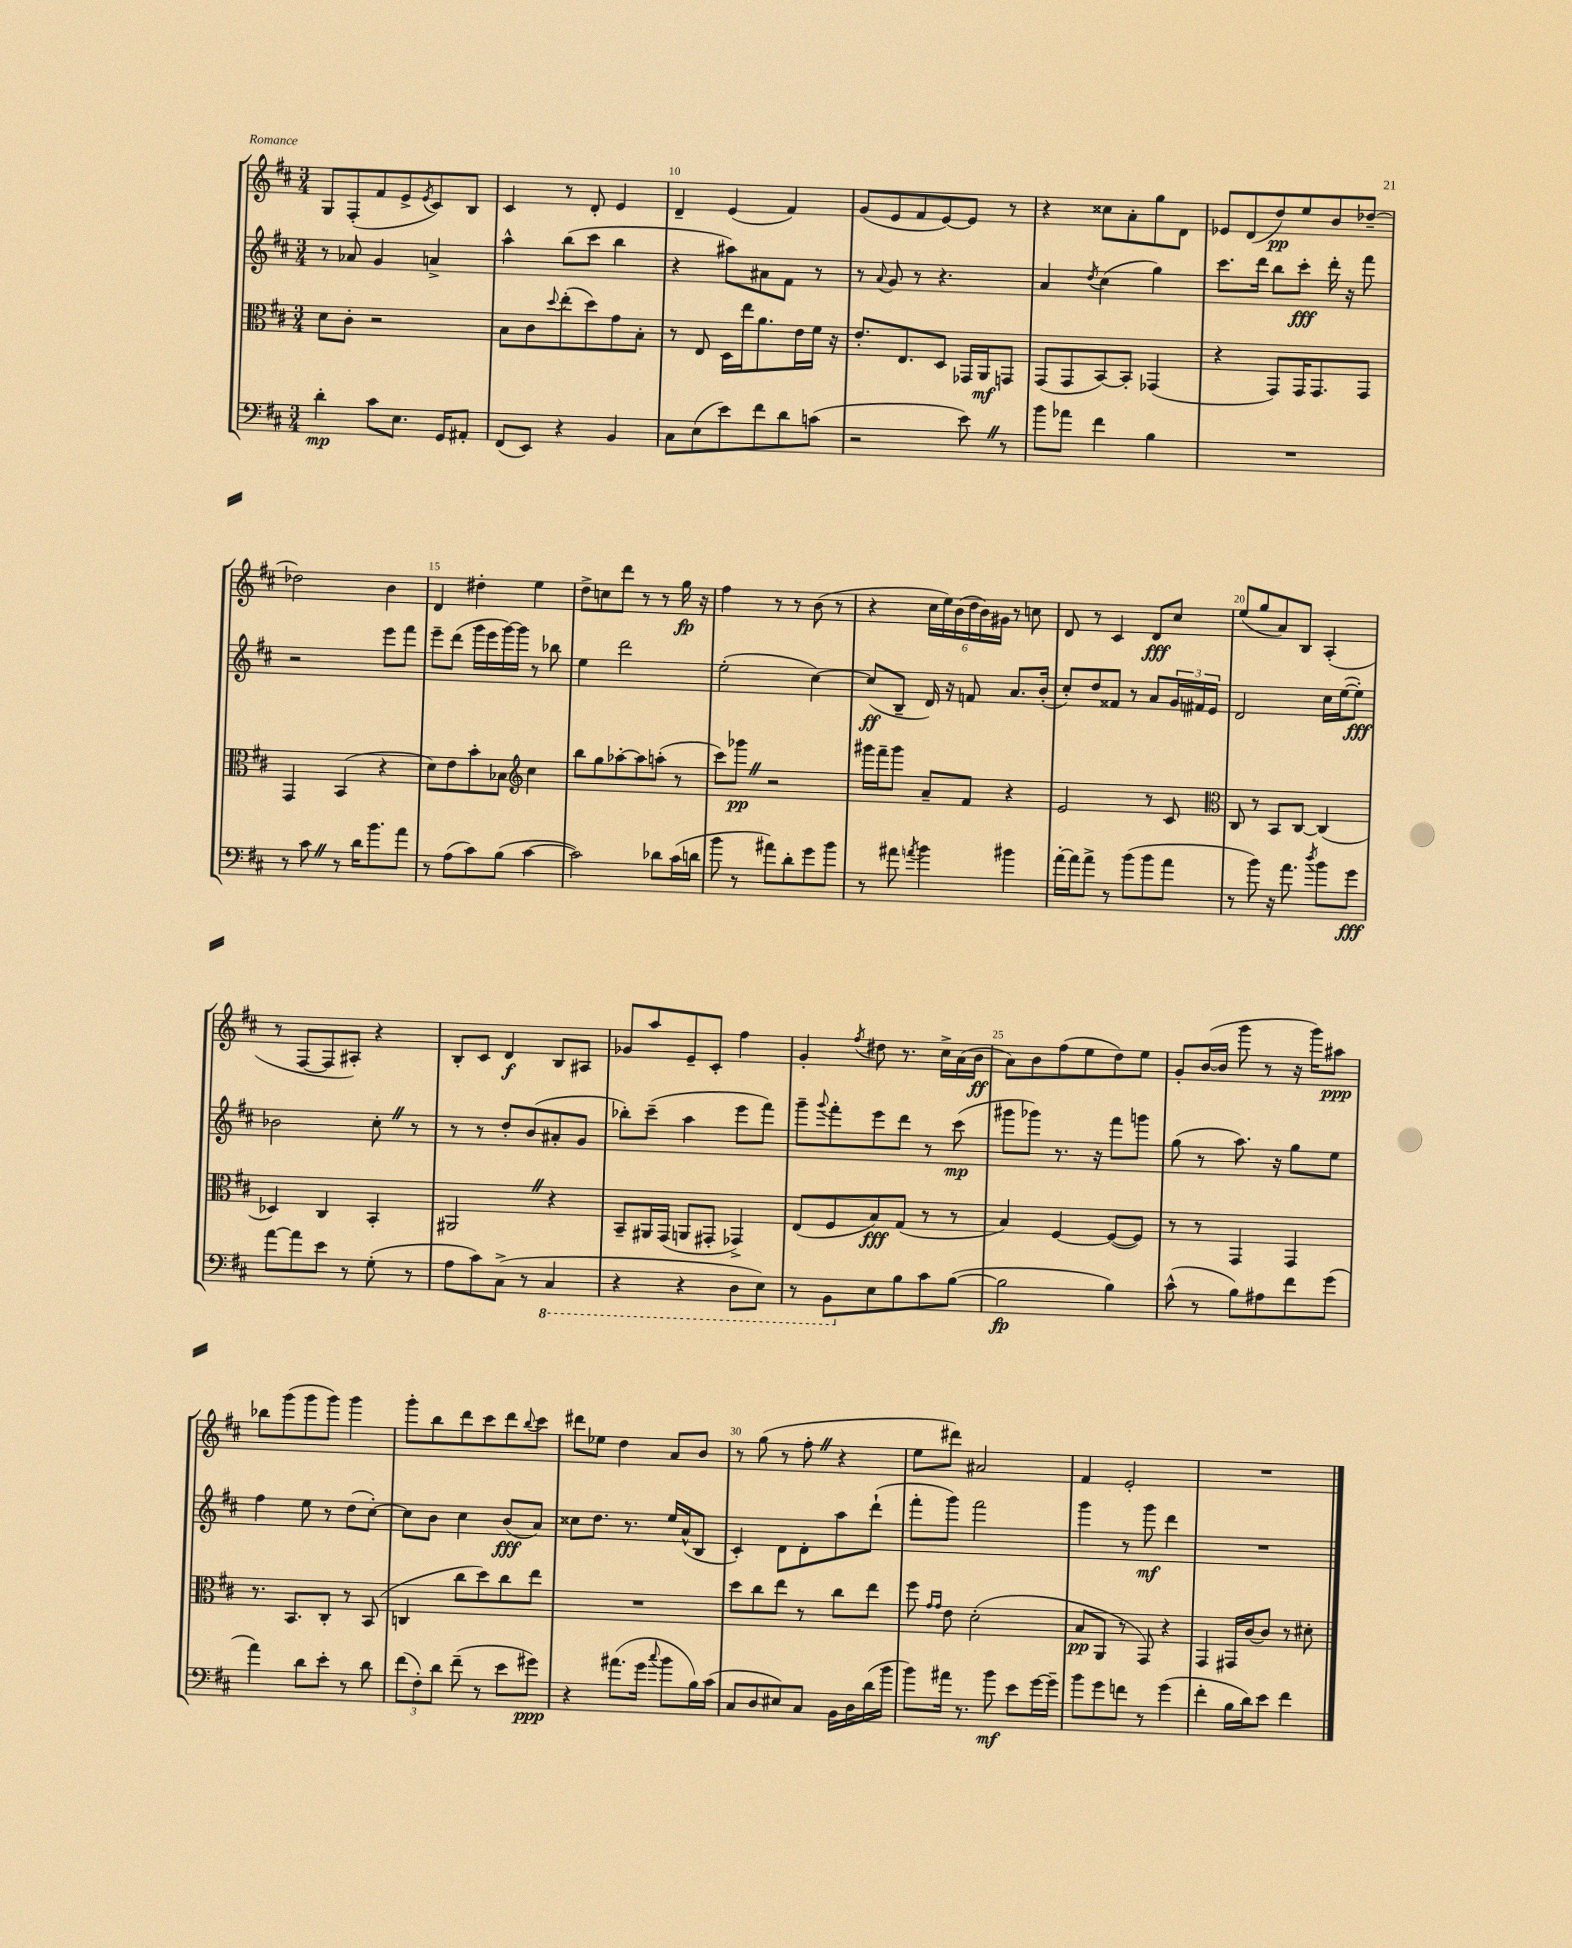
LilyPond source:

<<
\new StaffGroup <<
\new Staff = "s0" {
    \clef treble \key d \major \numericTimeSignature \time 3/4
    g8 fis8-.( fis'8 e'8-> \acciaccatura { e'8 } cis'8) b8 |
    cis'4 r8 d'8-. e'4 |
    d'4-- e'4( fis'4) |
    g'8( e'8 fis'8 e'8~) e'8 r8 |
    r4 cisis''8 a'8-. g''8 d'8 |
    ees'8 d'8( d''8\pp) e''8 b'8 des''8~-- |
    des''2 b'4 |
    d'4 dis''4-. e''4 |
    d''8-> c''8 d'''8 r8 r8 g''16\fp r16 |
    fis''4 r8 r8 b'8( r8 |
    r4 \tuplet 6/4 { cis''16 e''16) b'16( d''16 b'16) gis'16 } r8 c''8 |
    d'8 r8 cis'4 d'8\fff cis''8 |
    e''8( g''8 a'8) b8 a4-.( |
    r8 fis8~ fis8 ais8-.) r4 |
    b8-. cis'8 d'4\f b8 ais8 |
    ges'8 a''8 e'8-- cis'8-. fis''4 |
    g'4-. \acciaccatura { fis''8 } dis''8 r8. cis''16-> a'16( b'16\ff |
    a'8) b'8 fis''8( e''8 d''8) e''8 |
    g'8-. b'16~( b'16 g'''8 r8 r16 g'''16) ais''8\ppp |
    bes''8 g'''8( g'''8 g'''8) g'''4 |
    g'''8-. b''8 d'''8 cis'''8 d'''8 \appoggiatura { b''8 } cis'''8 |
    dis'''8 ees''8 d''4 a'8 b'8 |
    r8 g''8( r8 fis''8-. \once \override BreathingSign.text = \markup { \musicglyph "scripts.caesura.straight" } \breathe r4 |
    e''8 dis'''8) ais'2 |
    fis'4 e'2-. |
    R2. \bar "|." |
}
\new Staff = "s1" {
    \clef treble \key d \major \numericTimeSignature \time 3/4
    r8 aes'8 g'4 a'4-> |
    a''4-^ b''8( cis'''8 b''4 |
    r4 ais''8) ais'8 fis'8 r8 |
    r8 \appoggiatura { a'8 } g'8 r8 r4. |
    a'4 \acciaccatura { d''8 } cis''4( g''4) |
    cis'''8. d'''16 b''8 cis'''8-.\fff d'''16-. r16 fis'''8 |
    r2 e'''8 fis'''8 |
    e'''8-- d'''8( g'''16 e'''16 g'''16~) g'''16 r8 bes''8 |
    e''4 d'''2 |
    e''2-.( cis''4~) |
    cis''8\ff( b8-- d'16) r16 f'8 a'8. b'16-.( |
    cis''8-.) d''8 fisis'8 r8 a'8 \tuplet 3/2 { g'16 fis'16 e'16 } |
    d'2 cis''16 e''16~( e''8-.\fff) |
    bes'2 cis''8-. \once \override BreathingSign.text = \markup { \musicglyph "scripts.caesura.straight" } \breathe r8 |
    r8 r8 d''8-. b'8( ais'8-. g'8 |
    bes''8-.) cis'''8--( a''4 e'''8 fis'''8) |
    g'''8-- \appoggiatura { g'''8 } fis'''8-. e'''8 d'''8 r8 cis'''8\mp( |
    gis'''8 ges'''8) r8. r16 fis'''8 g'''8 |
    g''8( r8 a''8.) r16 g''8 e''8 |
    fis''4 e''8 r8 d''8( cis''8~-.) |
    cis''8 b'8 cis''4 b'8\fff( a'8) |
    cisis''8 d''8. r8. e''16 a'16-^( b8 |
    cis'4-.) d'8 d'8-. a''8 d'''8-!( |
    fis'''8-. g'''8) fis'''2 |
    g'''4 r8 g'''8\mf d'''4 |
    R2. \bar "|." |
}
\new Staff = "s2" {
    \clef alto \key d \major \numericTimeSignature \time 3/4
    d'8 cis'8-. r2 |
    b8 cis'8 \appoggiatura { d''8 } e''8-.( d''8) g'8 b8-. |
    r8 e8 d16 e''16 a'8. e'16 fis'16 r16 |
    e'8.-. e8. d8 ges,16 a,16\mf g,8 |
    g,8( g,8 b,8~) b,8-. ges,4( |
    r4 g,8) g,16 g,8. g,8 |
    g,4 b,4( r4 |
    d'8) e'8 b'8-. bes8 \clef treble cis''4 |
    b''8 g''8 aes''8~-. aes''8 a''8-.( r8 |
    cis'''8) ges'''8\pp \once \override BreathingSign.text = \markup { \musicglyph "scripts.caesura.straight" } \breathe r2 |
    gis'''16 fis'''16-- gis'''8 a'8-- fis'8 r4 |
    e'2 r8 cis'8 |
    \clef alto cis8 r8 b,8 cis8~ cis4( |
    des4) cis4 b,4-. |
    ais,2 \once \override BreathingSign.text = \markup { \musicglyph "scripts.caesura.straight" } \breathe r4 |
    b,8-- ais,16 g,16( a,8 gis,8-. ges,4->) |
    e8( fis8 b8\fff) g8( r8 r8 |
    b4) fis4~ fis8~( fis8) |
    r8 r8 g,4 g,4 |
    r8. b,8. cis8-. r8 b,8( |
    c4 cis''8 d''8) cis''8 e''8 |
    R2. |
    d''8 cis''8 e''8 r8 cis''8 e''8 |
    fis''8 \grace { g'16 g'16 } e'8 d'2-.( |
    b8\pp a,8 r8 g,8) r4 |
    g,4 gis,16 cis'16~ cis'8 r8 dis'8-. \bar "|." |
}
\new Staff = "s3" {
    \clef bass \key d \major \numericTimeSignature \time 3/4
    d'4-.\mp cis'8 e8. g,16 ais,8-. |
    fis,8( e,8) r4 b,4 |
    cis8 e8( e'8) fis'8 d'8 c'8( |
    r2 e'8) \once \override BreathingSign.text = \markup { \musicglyph "scripts.caesura.straight" } \breathe r8 |
    b'8 aes'8 fis'4 b4 |
    R2. |
    r8 cis'8 \once \override BreathingSign.text = \markup { \musicglyph "scripts.caesura.straight" } \breathe r8 d'16 b'8. a'8 |
    r8 a8( cis'8) b8( cis'4~ |
    cis'2) des'8 cis'16( d'16 |
    b'8 r8 ais'8) d'8-. g'8 b'8 |
    r8 ais'8 \acciaccatura { a'8 } b'4 bis'4 |
    a'16~-. a'16 a'8-> r8 b'8( b'8 a'8 |
    r8 b'8) r16 a'8. \acciaccatura { d''8 } b'8 g'8\fff |
    a'8~ a'8 e'8 r8 g8-.( r8 |
    a8 cis'8) cis8->( r8 \ottava #-1 cis,4 |
    r4 r4 d,8 e,8) |
    r8 b,,8 \ottava #0 e8 b8 cis'8 b8~( |
    b2\fp b4) |
    cis'8-^( r8 b8) ais8 fis'8 g'8( |
    a'4) d'8 e'8-. r8 d'8 |
    \tuplet 3/2 { fis'8( fis8-.) d'8 } fis'8--( r8 e'8 gis'8\ppp) |
    r4 ais'8.( g'16 \appoggiatura { cis''8 } b'8 b16) cis'16( |
    cis8 d8 eis8) cis8 b,16 d16 d'16( b'16 |
    b'8) ais'16 r8. b'8\mf e'8 g'16~ g'16-- |
    b'8 g'8 f'8 r8 g'4( |
    fis'4-. b16 d'16) e'8 fis'4 \bar "|." |
}
>>
>>
\layout { \context { \Score currentBarNumber = #8 \override BarNumber.break-visibility = ##(#f #t #t) barNumberVisibility = #(every-nth-bar-number-visible 5) } }
